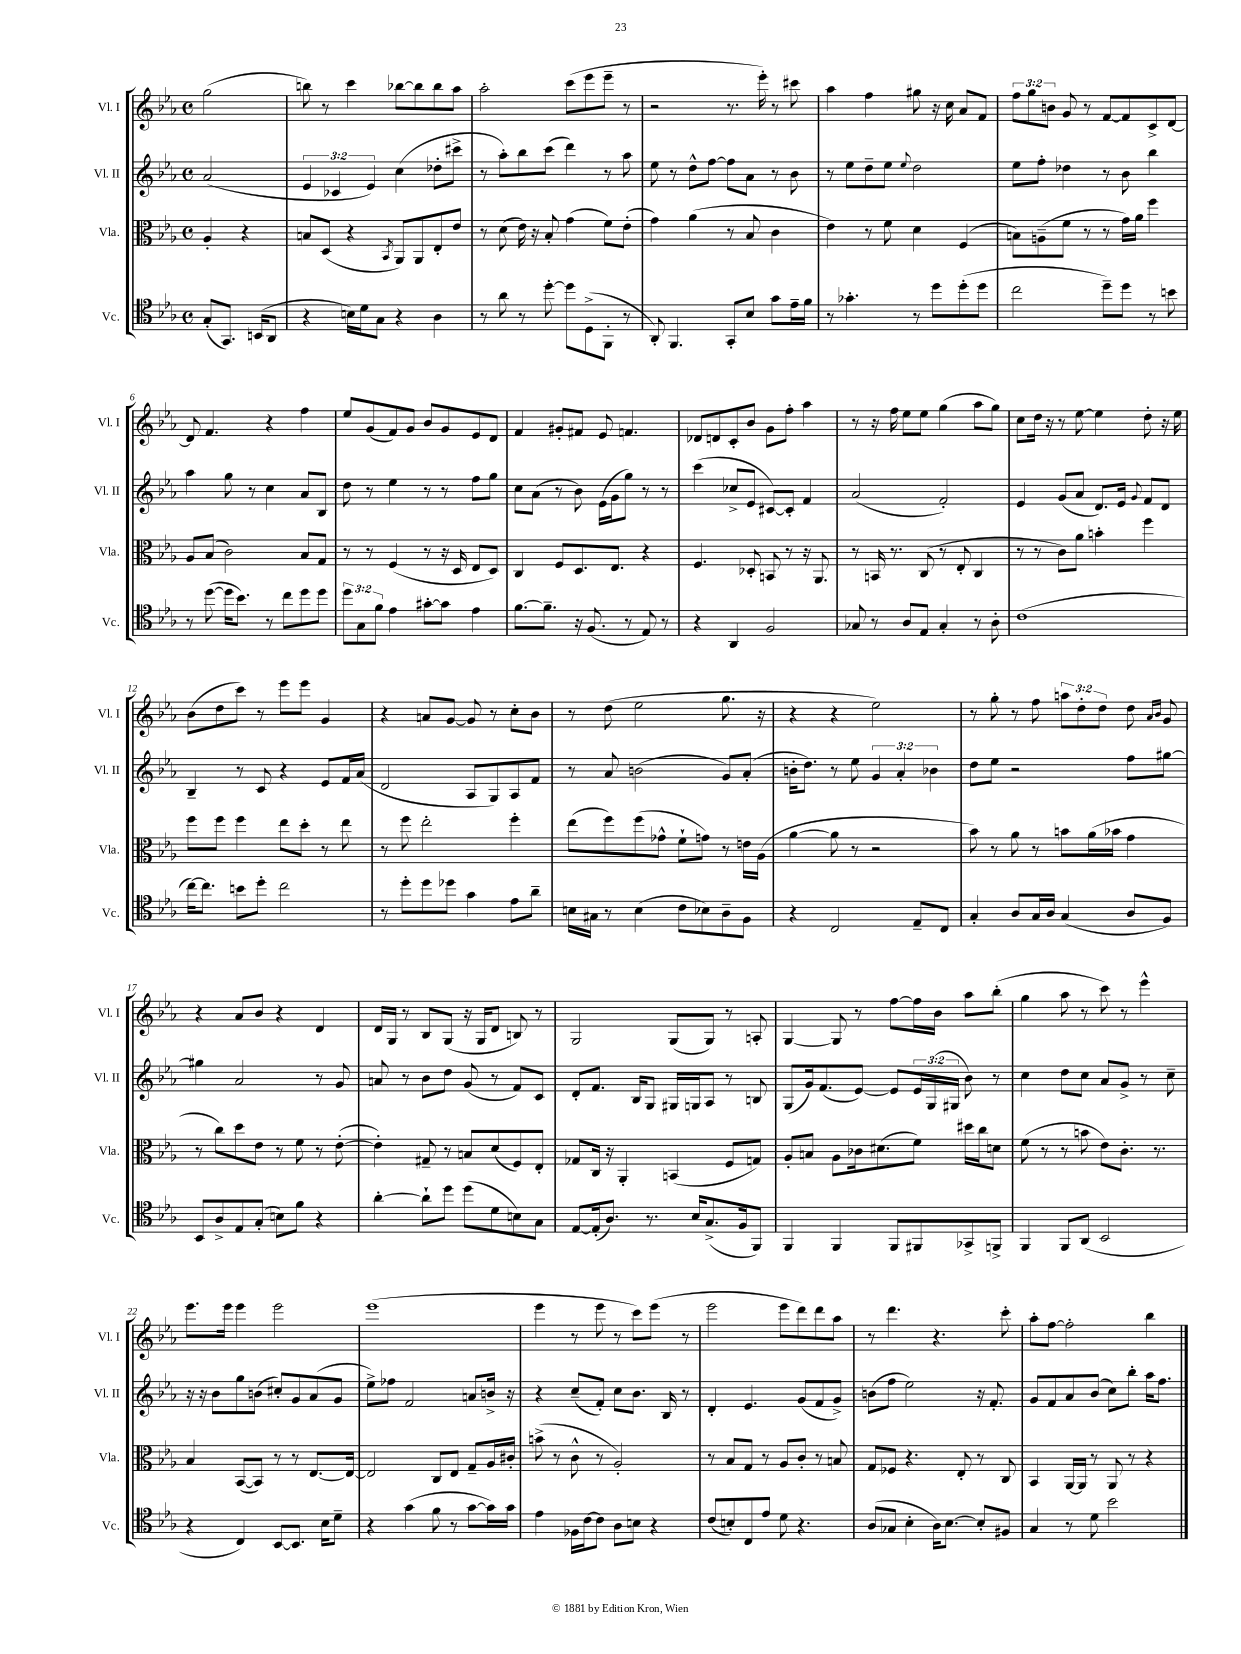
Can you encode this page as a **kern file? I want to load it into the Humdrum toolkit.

**kern	**kern	**kern	**kern
*staff4	*staff3	*staff2	*staff1
*clefC4	*clefC3	*clefG2	*clefG2
*k[b-e-a-]	*k[b-e-a-]	*k[b-e-a-]	*k[b-e-a-]
*M4/4	*M4/4	*M4/4	*M4/4
*met(c)	*met(c)	*met(c)	*met(c)
(8G'	4A-'	(2a-	(2gg
8.GG)	.	.	.
.	4r	.	.
(16BB	.	.	.
8AA-	.	.	.
=	=	=	=
4r	8B	6e-	8bb)
.	(8D	.	8r
.	.	6c-	.
16B)	4r	.	4ccc
16d	.	.	.
.	.	6e-)	.
8G	.	.	.
.	8qBB-	.	.
4r	8AA-)	(4cc	[8bb-
.	8AA-	.	8bb-]
4A-	8E-'	8dd-'	8bb-
.	8e-	8ccc#^	8aa-
=	=	=	=
8r	8r	8r	2aa-'
8a-	(8d	8aa-')	.
8r	16e-)	8bb-	.
.	16r	.	.
[8dd'	8B-'	(8ccc	.
8dd]	(4g	4ddd)	(8ccc
(8D^	.	.	8eee-
8FF'	8f)	8r	8eee-~
8r	(8e-'	8aa-	8r
=	=	=	=
8AA-')	4g)	8ee-	2r
4.FF	.	8r	.
.	(4a-	8dd^^	.
.	.	[8ff	.
8GG'	8r	8ff]	8.r
8B-	8B-	8a-	.
.	.	.	16eee-')
8g	4c	8r	8r
16e-~	.	8b-	8ccc#
16f	.	.	.
=	=	=	=
8r	4e-)	8r	4aa-
4.g-'	.	8ee-	.
.	8r	8dd~	4ff
.	8f	8ee-	.
.	.	8qqee-	.
8r	4d	2dd	8gg#
8dd	.	.	16r
.	.	.	16cc
(8dd'	(4F	.	8a-
8dd	.	.	8f
=	=	=	=
2cc	8B)	8ee-	12ff
.	.	.	12gg
.	(8A~	8ff'	.
.	.	.	12b
.	8f	4dd-	8g
.	8r	.	8r
8dd~)	8r	8r	[8f
8dd	16g)	8b-	8f]
.	16a-	.	.
8r	4ff	4bb-	8c^
8b	.	.	[8d
=	=	=	=
8r	8A-	4aa-	8d]
([8dd	(8B-	.	4.f
16dd]	2c)	8gg	.
8.b-)	.	.	.
.	.	8r	.
8r	.	4cc	4r
8cc	.	.	.
8dd	8B-	8a-	4ff
8dd	8G	8B-	.
=	=	=	=
12dd	8r	8dd	8ee-
12G	.	.	.
.	8r	8r	(8g
12f	.	.	.
4e-	(4F	4ee-	8f)
.	.	.	8g
[8g#'	8r	8r	8b-
8g#]	16r	8r	8g
.	16D	.	.
4e-	8E-	8ff	8e-
.	8D)	8gg	8d
=	=	=	=
[8.f	4C	8cc	4f
.	.	(8a-	.
8.f~]	.	.	.
.	8F	8r	8g#'
16r	8.D	8b-)	8f#
(8.F	.	.	.
.	.	(16e-	8e-
.	8.E-	16g	.
8r	.	8gg)	4.f
8E-)	4r	8r	.
8r	.	8r	.
=	=	=	=
4r	4.F	(4ccc	8d-
.	.	.	8d
4AA-	.	8cc-^	8c'
.	8D-'	8e-	8b-
2F	8BB	[8c#)	8g
.	8r	8c#']	8ff'
.	16r	4f	4aa-
.	8.AA-	.	.
=	=	=	=
8G-	8r	(2a-	8r
8r	16BB	.	16r
.	8.r	.	16ff
8A-	.	.	8ee-
8E-	(8C	.	8ee-
4G-'	8r	2f')	(4gg
.	8E-'	.	.
8r	4C	.	8aa-
8A-'	.	.	8gg)
=	=	=	=
(1c	8r	4e-	8cc
.	8r	.	16dd
.	.	.	16r
.	8c)	(8g	8r
.	8a-	8a-	[8ee-
.	4b'	8.d)	4ee-]
.	.	16e-	.
.	.	8qqg	.
.	4ff	8f	8dd'
.	.	8d	16r
.	.	.	16ee-
=	=	=	=
[16cc)	8ff	4B-~	(8b-
8.cc]	.	.	.
.	8ff	.	8dd
8b	4ff	8r	8ccc)
8dd'	.	8c	8r
2cc	8ee-	4r	8eee-
.	8dd'	.	8eee-
.	8r	8e-	4g
.	8ee-	16f	.
.	.	(16a-	.
=	=	=	=
8r	8r	2d	4r
8dd'	8ff	.	.
8dd	2ee-'	.	8a
8dd-	.	.	[8g
4g	.	8A-	8g]
.	.	8G)	8r
8e-	4ff'	8A-	8cc'
8a-~	.	8f	8b-
=	=	=	=
16B	(8ee-	8r	8r
16G#	.	.	.
8r	8ff)	8a-	(8dd
(4B	(8ff	(2b	2ee-
.	8g-^^	.	.
8c	8f`	.	.
8B-)	8g)	.	.
8A-~	8r	8g)	8.gg
8F	16e	(8a-'	.
.	(16A-	.	16r
=	=	=	=
4r	[4a-	16b'	4r
.	.	8.dd)	.
2C	8a-]	8r	4r
.	8r	8ee-	.
.	2r	6g	2ee-)
.	.	6a-'	.
8E-~	.	.	.
.	.	6b-	.
8C	.	.	.
=	=	=	=
4G'	8b-)	8dd	8r
.	8r	8ee-	8gg'
8A-	8a-	2r	8r
16G	8r	.	8ff
16A-	.	.	.
(4G	8b	.	12aa
.	.	.	12dd'
.	(16a-	.	.
.	.	.	12dd
.	16b-	.	.
8A-	4g	8ff	8dd
.	.	.	16qqa-
.	.	.	16qqb-
8F)	.	[8gg#	8g
=	=	=	=
8BB-	8r	4gg#]	4r
8A-^	8cc)	.	.
8E-	8dd	2a-	8a-
(8G'	8e-	.	8b-
8B)	8r	.	4r
8f	8f	.	.
4r	8r	8r	4d
.	([8e-'	8g	.
=	=	=	=
[4a-'	4e-'])	8a	16d
.	.	.	16G
.	.	8r	8r
8a-`]	8G#~	8b-	8B-
8dd	8r	8dd	(8G
(8dd	8B	(8g	16r
.	.	.	16G
8d	(8d	8r	8d
8B)	8F)	8f)	8B)
8G	8E-'	8c	8r
=	=	=	=
[8E-	8G-	8d'	2G
(16E-']	16C	8.f	.
8.A-)	16r	.	.
.	4AA-'	.	.
.	.	16B-	.
8.r	.	8G	.
.	(4BB	16G#	(8G
16B-	.	16G	.
(8.G^	.	8A-	8G)
.	8F	8r	8r
16F	.	.	.
8FF)	8G)	8B	8A'
=	=	=	=
4FF	8A-'	(8G	[4G
.	8B	16g)	.
.	.	(8.f	.
4FF	8A-	.	8G]
.	16c-	[8e-)	8r
.	(8.d#	.	.
8FF	.	8e-]	[8ff
8FF#	8f)	24e-	16ff]
.	.	(24G	.
.	.	.	16b-
.	.	24G#	.
8GG-^	16dd#	8b-)	8aa-
.	16cc	.	.
8FF^	8d	8r	(8bb-'
=	=	=	=
4FF	(8f	4cc	4gg
.	8r	.	.
8FF	8r	8dd	8aa-
(8AA-	8b	8cc	8r
2BB-	8e-)	8a-	8ccc)
.	8.c'	8g^	8r
.	.	8r	4eee-^^
.	8.r	.	.
.	.	8cc~	.
=	=	=	=
4r	4B-	16r	8.eee-
.	.	16r	.
.	.	8b-	.
.	.	.	16eee-
4C)	([8BB-	8gg	4eee-
.	8BB-])	(8b	.
[8BB-	8r	8cc#')	2eee-
8.BB-]	8r	8g	.
.	[8.E-	(8a-	.
16B-	.	.	.
8d~	.	8g	.
.	16E-_	.	.
=	=	=	=
4r	2E-]	8ee-^)	(1eee-
.	.	8ff-	.
(4g	.	2f	.
8f	8C	.	.
8r	8E-	.	.
[8g	8G~	8a	.
16g])	16A-	16b^	.
16g	16c#'	16r	.
=	=	=	=
4e-	(8b^	4r	4eee-
.	8r	.	.
16F-	8c^^	(8cc~	8r
[16c	.	.	.
8c]	8r	8f')	8eee-
8A-	2A-')	8cc	8r
8B	.	8.b-	8ccc)
4r	.	.	(8eee-
.	.	16B-	.
.	.	8r	8r
=	=	=	=
(8c	8r	4d'	2eee-
8B')	8B-	.	.
8C	8G	4.e-	.
8e-	8r	.	.
8d	8A-	.	8eee-
4.r	8c'	(8g	8ddd)
.	8r	8f	8ddd
.	8B	8g^)	8aa-
=	=	=	=
(8A-	8G	(8b	8r
8G-	8F-	8ff	4.ddd
4B-'	4.r	2ee-)	.
16A-)	.	.	4.r
[8.B-	.	.	.
.	8E-'	.	.
8B-']	8r	16r	.
.	.	8.f'	.
8F#	8C	.	8ccc'
=	=	=	=
4G	4BB-	8g	8aa-'
.	.	8f	[8ff
8r	[16AA-	8a-	2ff']
.	16AA-]	.	.
8d	8r	(8b-	.
2b-	8AA-	8cc)	.
.	8r	8bb-'	.
.	4r	16aa-	4bb-
.	.	8.ff	.
==	==	==	==
*-	*-	*-	*-
